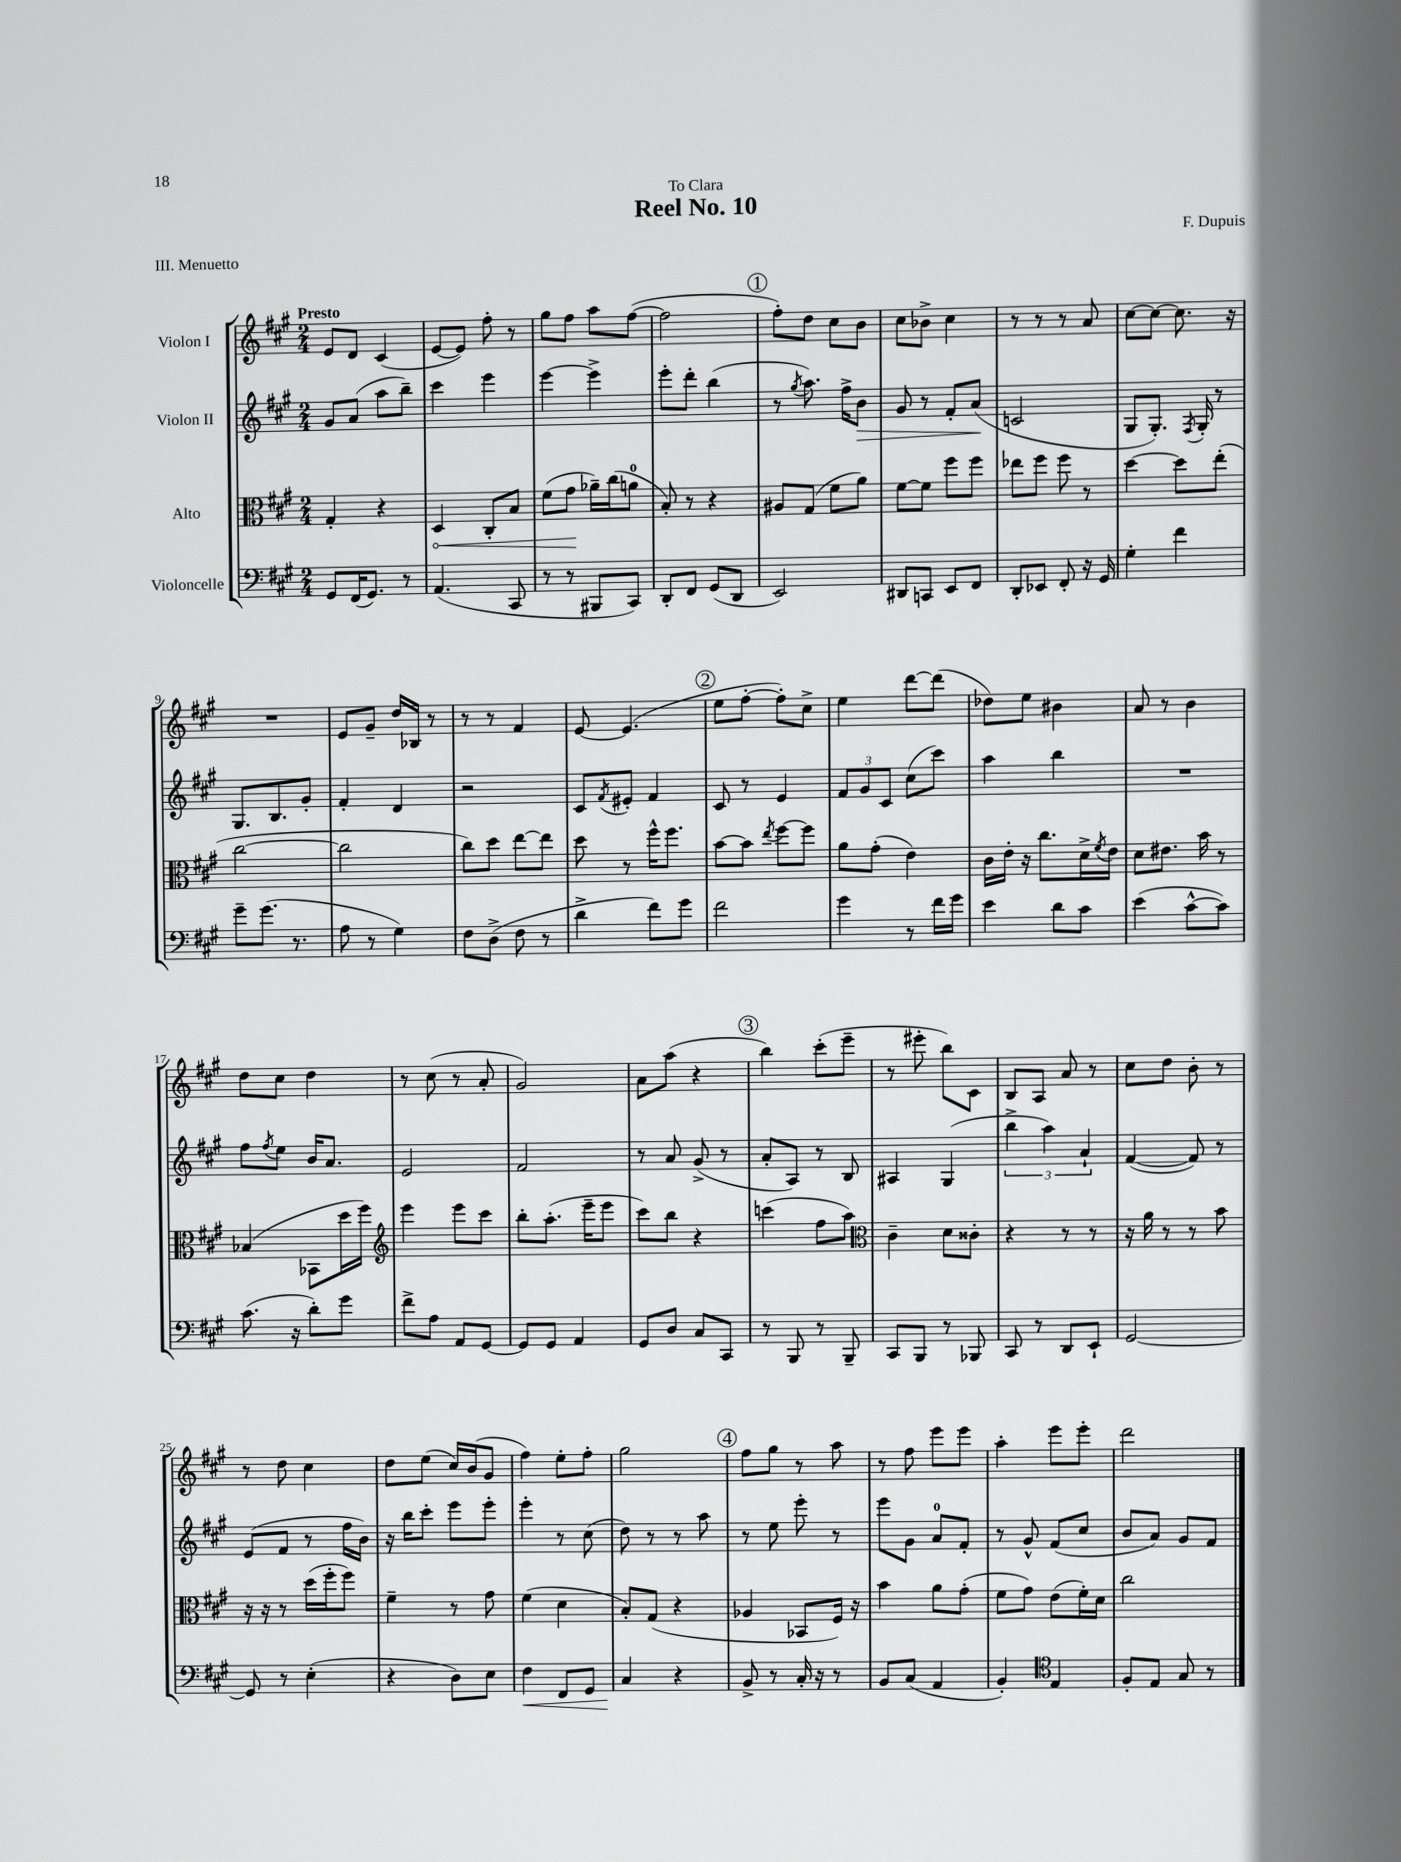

**kern	**kern	**kern	**kern
*staff4	*staff3	*staff2	*staff1
*clefF4	*clefC3	*clefG2	*clefG2
*k[f#c#g#]	*k[f#c#g#]	*k[f#c#g#]	*k[f#c#g#]
*M2/4	*M2/4	*M2/4	*M2/4
8GG#	4G#'	8g#	8e
(16FF#	.	(8a	8d
8.GG#)	.	.	.
.	4r	8aa	(4c#
8r	.	8bb~)	.
=	=	=	=
(4.AA	4D	4ccc#	[8e
.	.	.	8e])
.	8C#'	4eee	8ff#'
8CC#	8B	.	8r
=	=	=	=
8r	(8f#	[4eee	8gg#
8r	8g#	.	8ff#
8BBB#	16a-~)	4eee^]	8aa
.	(16cc#	.	.
8CC#)	8a	.	([8ff#
=	=	=	=
8DD'	8B')	8eee'	2ff#]
8FF#	8r	8ddd'	.
(8GG#	4r	(4bb	.
8DD	.	.	.
=	=	=	=
2EE)	8A#	8r	8ff#')
.	.	8qgg#	.
.	(8G#	8.aa)	8dd
.	8f#	.	8cc#
.	.	16ff#^	.
.	8a)	8b	8b
=	=	=	=
8DD#	[8f#	8g#	8cc#
8CC	8f#]	8r	8b-^
8EE	8ff#	8f#'	4cc#
8FF#	8ff#	(8a	.
=	=	=	=
8DD'	8ee-	2c	8r
8EE-	8ff#	.	8r
8FF#'	8ff#	.	8r
16r	8r	.	8a
16GG#	.	.	.
=	=	=	=
4G#'	[4dd	8G#	[8cc#
.	.	8.G#')	8cc#_
4f#	8dd]	.	8.cc#]
.	.	8qF#	.
.	.	16G#'	.
.	(8ee'	8r	.
.	.	.	16r
=	=	=	=
8g#~	[2cc#	8.G#	2r
(8.g#	.	.	.
.	.	8.B	.
8.r	.	.	.
.	.	8g#'	.
=	=	=	=
8A	2cc#]	4f#'	8e
8r	.	.	8g#~
4G#)	.	4d	16dd
.	.	.	16B-
.	.	.	8r
=	=	=	=
8F#	8cc#)	2r	8r
(8D^	8dd	.	8r
8F#	[8ee	.	4f#
8r	8ee]	.	.
=	=	=	=
4d^	8dd	8c#	[8e
.	.	8qf#	.
.	8r	8e#'	(4.e]
8f#)	16ff#^^	4f#	.
.	8.ff#	.	.
8g#	.	.	.
=	=	=	=
2f#	[8b	8c#	8ee
.	8b]	8r	[8ff#'
.	8qee	.	.
.	[8ff#	4e	8ff#'])
.	8ff#]	.	8cc#^
=	=	=	=
4g#	8a	12f#	4ee
.	.	12g#	.
.	(8g#'	.	.
.	.	12c#	.
8r	4e)	(8cc#	[8ddd
16f#	.	8ccc#)	(8ddd]
16g#	.	.	.
=	=	=	=
4e	16c#	4aa	8dd-)
.	16e'	.	.
.	16r	.	8ee
.	8.cc#	.	.
8d	.	4bb	4b#
8c#	16d^	.	.
.	8qf#	.	.
.	16e	.	.
=	=	=	=
(4e	8d	2r	8a
.	8.e#	.	8r
[8c#^^	.	.	4b
.	16b	.	.
8c#])	8r	.	.
=	=	=	=
(8.c#	(4B-	8ff#	8dd
.	.	8qff#	.
.	.	8ee	8cc#
16r	.	.	.
8d')	8BB-	16b	4dd
.	.	8.a	.
8g#	16dd	.	.
.	16ff#)	.	.
=	=	=	=
*	*clefG2	*	*
8f#^	4eee	2e	8r
8A	.	.	(8cc#
8AA	8eee	.	8r
[8GG#	8ccc#	.	8a'
=	=	=	=
8GG#]	8bb'	2f#	2g#)
8GG#	(8.aa'	.	.
4AA	.	.	.
.	16eee~	.	.
.	8eee	.	.
=	=	=	=
8GG#	8ccc#)	8r	8a
8D	8bb	8a	(8aa
8C#	4r	(8g#^	4r
8CC#	.	8r	.
=	=	=	=
8r	(4ccc	8a'	4bb)
8BBB	.	8A)	.
8r	8ff#	8r	(8ccc#'
8BBB~	8aa)	8B	8eee~
=	=	=	=
*	*clefC3	*	*
8CC#	4c#~	4A#	8r
8BBB	.	.	8eee#'
8r	8d	(4G#	8bb)
8BBB-	8c##'	.	8c#
=	=	=	=
8CC#	4r	6bb^	8B
8r	.	.	8A
.	.	6aa)	.
8DD	8r	.	8a
.	.	6a`	.
8EE`	8r	.	8r
=	=	=	=
[2GG#	16r	([4f#	8cc#
.	16a	.	.
.	8r	.	8dd
.	8r	8f#])	8b'
.	8b	8r	8r
=	=	=	=
8GG#]	16r	(8e	8r
.	16r	.	.
8r	8r	8f#	8dd
(4E'	(16dd	8r	4cc#
.	16ff#'	.	.
.	8ff#)	16ff#	.
.	.	16b)	.
=	=	=	=
4r	4f#~	16r	8dd
.	.	16bb	.
.	.	8ccc#'	(8ee
8D)	8r	8eee	16cc#)
.	.	.	(16b
8E	8g#	8eee'	8g#
=	=	=	=
4F#	(4f#	4eee'	4ff#)
8FF#	4d	8r	8ee'
8GG#	.	(8cc#	8ff#'
=	=	=	=
4C#	8B')	8dd)	2gg#
.	(8G#	8r	.
4r	4r	8r	.
.	.	8aa	.
=	=	=	=
8BB^	4A-	8r	8ff#
8r	.	8ee	8gg#
16C#'	8BB-	8eee'	8r
16r	.	.	.
8r	16F#)	8r	8aa
.	16r	.	.
=	=	=	=
8BB	4b	8eee	8r
(8C#	.	8g#	8ff#
4AA	8a	8a	8eee
.	(8g#'	8f#'	8eee
=	=	=	=
4BB')	8f#	8r	4aa'
.	8g#)	8g#^^	.
*clefC4	*	*	*
4E	(8e	(8f#	8eee
.	16f#')	8cc#	8eee'
.	16d	.	.
=	=	=	=
8F#'	2cc#	8b	2ddd
8E	.	8a)	.
8G#	.	8g#	.
8r	.	8f#	.
==	==	==	==
*-	*-	*-	*-
